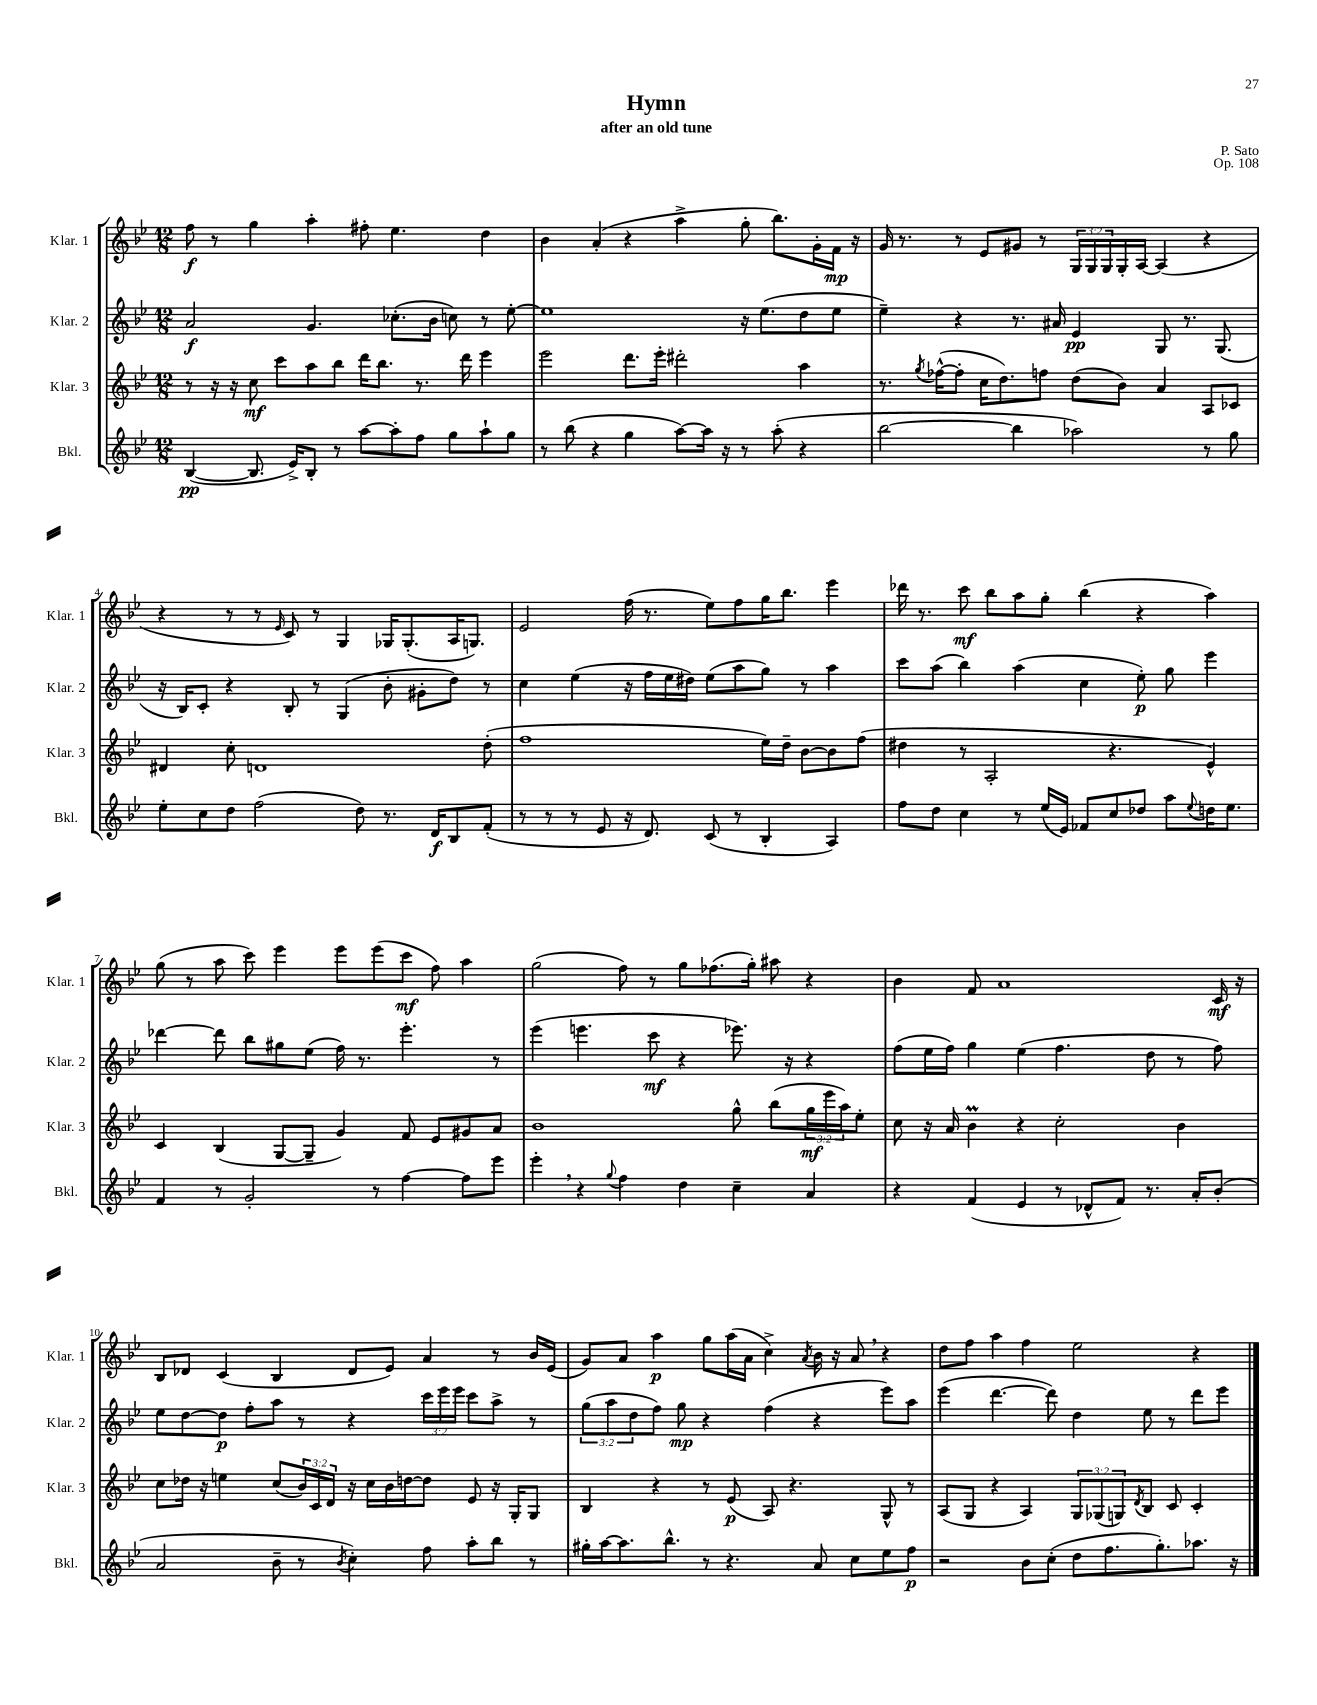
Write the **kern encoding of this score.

**kern	**kern	**kern	**kern
*staff4	*staff3	*staff2	*staff1
*clefG2	*clefG2	*clefG2	*clefG2
*k[b-e-]	*k[b-e-]	*k[b-e-]	*k[b-e-]
*M12/8	*M12/8	*M12/8	*M12/8
([4B-	8r	2a	8ff
.	16r	.	8r
.	16r	.	.
8.B-]	8cc	.	4gg
.	8ccc	.	.
16e-^)	.	.	.
8B-'	8aa	4.g	4aa'
8r	8bb-	.	.
[8aa	16ddd	.	8ff#'
.	8.bb-	.	.
8aa']	.	(8.cc-'	4.ee-
8ff	8.r	.	.
.	.	16b-	.
8gg	.	8cc)	.
.	16ddd	.	.
8aa`	4eee-	8r	4dd
8gg	.	[8ee-'	.
=	=	=	=
8r	2eee-	1ee-]	4b-
(8bb-	.	.	.
4r	.	.	(4a'
4gg	8.ddd	.	4r
.	16eee-'	.	.
[8aa)	2ddd#'	.	4aa^
16aa]	.	.	.
16r	.	.	.
8r	.	16r	8gg'
.	.	(8.ee-	.
(8aa'	.	.	8.bb-)
4r	4aa	8dd	.
.	.	.	16g'
.	.	8ee-	16f
.	.	.	16r
=	=	=	=
[2bb-	8.r	4ee-~)	16g
.	.	.	8.r
.	8qgg	.	.
.	([16ff-^^	.	.
.	8ff-']	4r	8r
.	16cc	.	8e-
.	8.dd)	.	.
4bb-]	.	8.r	8g#
.	8ff	.	8r
.	.	16a#	.
2aa-)	(8dd	4e-	24G
.	.	.	24G
.	.	.	24G
.	8b-)	.	16G'
.	.	.	[16A
.	4a	8G	(4A]
.	.	8.r	.
8r	8A	.	4r
.	.	(8.G	.
8gg	8c-	.	.
=	=	=	=
8ee-'	4d#	16r	4r
.	.	16B-)	.
8cc	.	8c'	.
8dd	8cc'	4r	8r
(2ff	1d	.	8r
.	.	.	16qqe-
.	.	8B-'	8c)
.	.	8r	8r
.	.	(4G	4G
8dd)	.	.	.
8.r	.	8b-'	16G-
.	.	.	(8.G-'
.	.	8g#'	.
16d	.	.	.
8B-	.	8dd)	16A
.	.	.	8.G)
(8f'	(8dd'	8r	.
=	=	=	=
8r	1ff	4cc	2e-
8r	.	.	.
8r	.	(4ee-	.
8e-	.	.	.
16r	.	16r	(16ff
8.d)	.	16ff	8.r
.	.	16ee-	.
.	.	16dd#)	.
(8c	.	(8ee-	8ee-)
8r	.	8aa	8ff
4B-'	16ee-)	8gg)	16gg
.	16dd~	.	8.bb-
.	[8b-	8r	.
4A)	8b-]	4aa	4eee-
.	(8ff	.	.
=	=	=	=
8ff	4dd#	8ccc	16ddd-
.	.	.	8.r
8dd	.	(8aa	.
4cc	8r	4bb-)	8ccc
.	2A'	.	8bb-
8r	.	(4aa	8aa
(16ee-	.	.	8gg'
16e-)	.	.	.
8f-	.	4cc	(4bb-
8cc	4.r	.	.
8dd-	.	8ee-')	4r
8aa	.	8gg	.
8qqee-	.	.	.
16dd	4e-^^)	4eee-	4aa)
8.ee-	.	.	.
=	=	=	=
4f	4c	[4ddd-	(8gg
.	.	.	8r
8r	(4B-	8ddd-]	8aa
2g'	.	8bb-	8ccc)
.	[8G	8gg#	4eee-
.	8G~]	(8ee-	.
.	4g)	16ff)	8eee-
.	.	8.r	.
8r	.	.	(8eee-
[4ff	8f	4.eee-'	8ccc
.	8e-	.	8ff)
8ff]	8g#	.	4aa
8eee-	8a	8r	.
=	=	=	=
4eee-'	1b-	(4eee-	(2gg
4r	.	4.eee	.
8qqgg	.	.	.
4ff	.	.	8ff)
.	.	8ccc	8r
4dd	.	4r	8gg
.	.	.	(8.ff-
4cc~	8gg^^	8.eee-)	.
.	.	.	16gg')
.	(8bb-	.	8aa#
.	.	16r	.
4a	24gg	4r	4r
.	24eee-	.	.
.	24aa)	.	.
.	8ee-'	.	.
=	=	=	=
4r	8cc	(8ff	4b-
.	16r	16ee-	.
.	16a	16ff)	.
(4f	4b-	4gg	8f
.	.	.	1a
4e-	4r	(4ee-	.
8r	2cc'	4.ff	.
8d-^^	.	.	.
8f)	.	.	.
8.r	.	8dd	.
.	4b-	8r	.
16a'	.	.	.
(8b-'	.	8ff)	16c
.	.	.	16r
=	=	=	=
2a	8cc	8ee-	8B-
.	16dd-	[8dd	8d-
.	16r	.	.
.	4ee	8dd]	(4c
.	.	8ff'	.
8b-~	(8cc	8aa	4B-
8r	24b-)	8r	.
.	24c	.	.
.	24d	.	.
8qb-	.	.	.
4cc')	16r	4r	8d-
.	16cc	.	.
.	16b-	.	8e-)
.	[16dd	.	.
8ff	8dd]	24ccc	4a
.	.	24eee-	.
.	.	24eee-	.
8aa'	8e-	8ccc	.
8bb-	16r	8aa^	8r
.	16G'	.	.
8r	8G	8r	16b-
.	.	.	(16e-
=	=	=	=
16gg#'	4B-	(12gg	8g)
[16aa	.	.	.
.	.	12aa	.
8.aa]	.	.	8a
.	.	12dd	.
.	4r	8ff)	4aa
8.bb-^^	.	.	.
.	.	8gg	.
8r	8r	4r	8gg
4.r	(8e-	.	(16aa
.	.	.	16a
.	8A)	(4ff	4cc^)
.	4.r	.	.
.	.	.	8qa
8a	.	4r	16b-
.	.	.	16r
8cc	.	.	8a
8ee-	8G^^	8eee-)	4r
8ff	8r	8aa	.
=	=	=	=
2r	(8A	(4eee-	8dd
.	8G	.	8ff
.	4r	[4.ddd	4aa
8b-	4A)	.	4ff
(8cc'	.	8ddd])	.
8dd	12G	4dd	2ee-
.	(12G-	.	.
8.ff	.	.	.
.	12G)	.	.
.	8qd	.	.
.	8B-	8ee-	.
8.gg')	.	.	.
.	8c	8r	.
8.aa-	4c'	8ddd	4r
.	.	8eee-	.
16r	.	.	.
==	==	==	==
*-	*-	*-	*-
